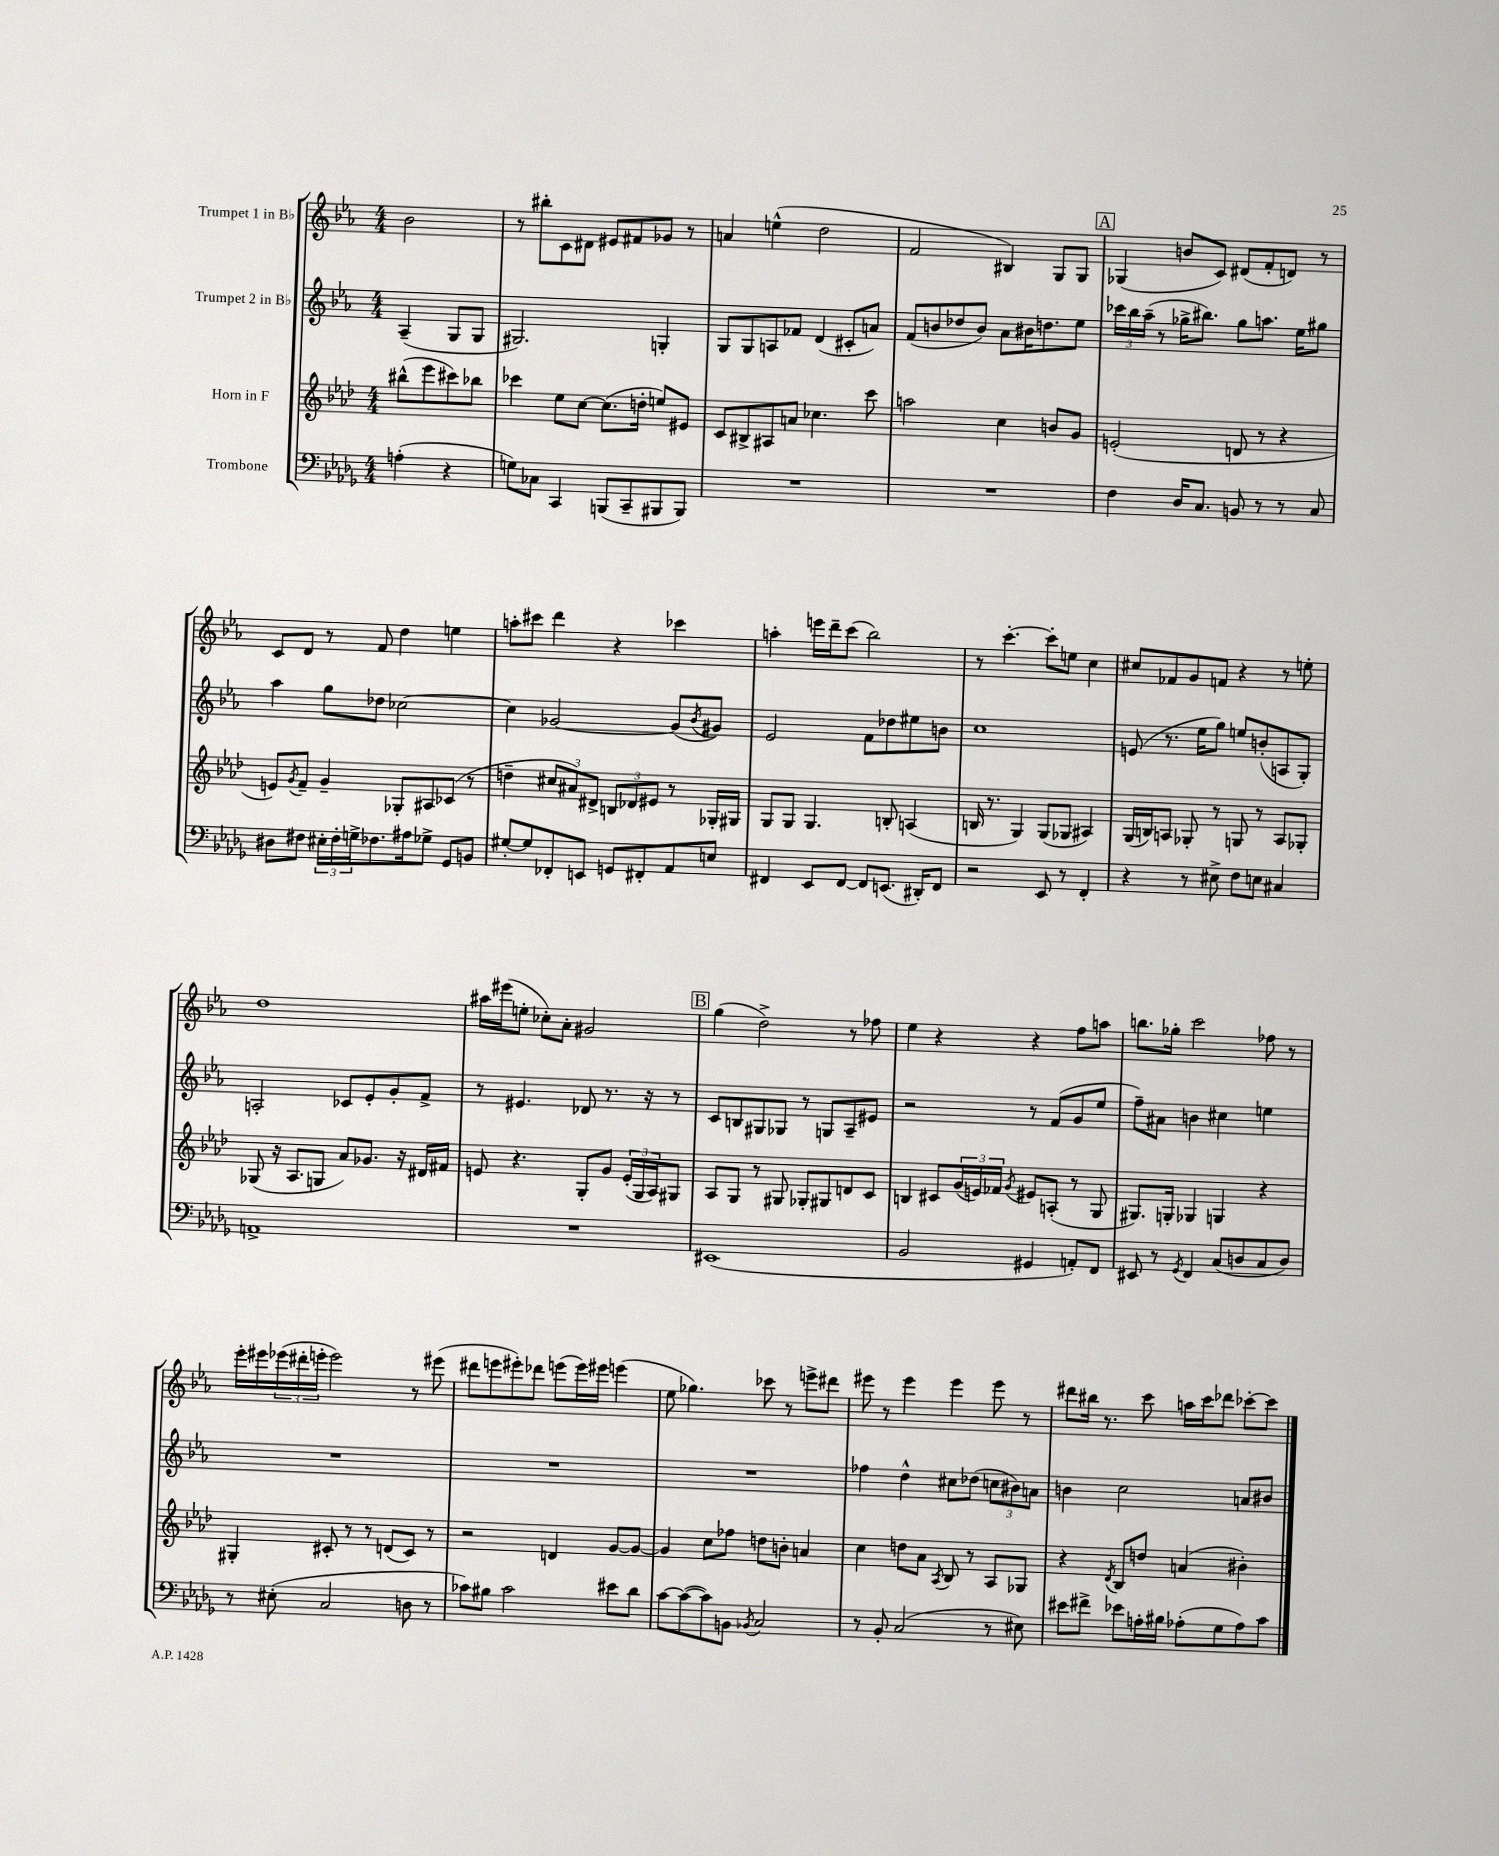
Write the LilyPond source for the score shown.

<<
\new StaffGroup <<
\new Staff = "s0" \with { instrumentName = "Trumpet 1 in Bb" } {
    \clef treble \key ees \major \numericTimeSignature \time 4/4 \partial 2
    bes'2 |
    r8 bis''8-. c'8 dis'8 eis'8 fis'8 ges'8 r8 |
    a'4 e''4-^( d''2 |
    f'2 bis4) g8 g8 |
    \mark \markup { \box "A" } ges4( b'8 c'8) dis'8( f'8-. d'8) r8 |
    c'8 d'8 r8 f'8 d''4 e''4 |
    a''8-. cis'''8 d'''4 r4 ces'''4 |
    a''4-. e'''16 d'''16-- c'''8( bes''2) |
    r8 c'''4.~-. c'''8-. e''8 c''4 |
    cis''8 fes'8 g'8 f'8 r4 r8 e''8-. |
    d''1 |
    ais''16 eis'''16( e''8-. ces''8-.) aes'8-. gis'2 |
    \mark \markup { \box "B" } g''4( d''2->) r8 fes''8 |
    ees''4 r4 r4 f''8 a''8 |
    b''8. ges''16-. c'''2 fes''8 r8 |
    ees'''16-. eis'''16 \tuplet 3/2 { ees'''16( dis'''16-. e'''16-. } e'''2) r8 eis'''8( |
    dis'''8 e'''8 eis'''8-.) des'''8 e'''8( e'''16) eis'''16 e'''4( |
    ees''8 ges''4.) ces'''8 r8 e'''8-> dis'''8 |
    eis'''8 r8 eis'''4 eis'''4 eis'''8 r8 |
    dis'''8 bis''16 r8. c'''8 a''16 c'''16 des'''8 ces'''8~-. ces'''8 \bar "|." |
}
\new Staff = "s1" \with { instrumentName = "Trumpet 2 in Bb" } {
    \clef treble \key ees \major \numericTimeSignature \time 4/4 \partial 2
    aes4--( g8 g8 |
    gis2.) g4-. |
    g8 g8 a8 fes'8 d'4( cis'8-. a'8) |
    f'8( b'8 des''8 b'8) aes'8 bis'16 d''8. ees''8 |
    \mark \markup { \box "A" } \tuplet 3/2 { ces'''16 bes''16 aes''16--( } r8 ges''16-> bis''8.) ges''8 a''8. ees''16 gis''8 |
    aes''4 g''8 des''8 ces''2~ |
    ces''4 ges'2~ ges'8( \acciaccatura { bes'8 } gis'8) |
    ees'2 f'8 des''8 eis''8 b'8 |
    c''1 |
    e'8( r8. ees''16 g''8) e''8 b'8-.( a8 g8-.) |
    a2-. ces'8 ees'8-. g'8-. f'8-> |
    r8 eis'4. des'8 r8. r16 r8 |
    \mark \markup { \box "B" } c'8 b8 gis8 ges8 r8 g8 aes8-- eis'8 |
    r2 r8 f'8( g'8 ees''8 |
    f''8--) ais'8 b'4 cis''4 e''4 |
    R1 |
    R1 |
    R1 |
    fes''4 d''4-^ cis''8 des''8( \tuplet 3/2 { c''8 bis'8) a'8 } |
    b'4 c''2 a'8 bis'8 \bar "|." |
}
\new Staff = "s2" \with { instrumentName = "Horn in F" } {
    \clef treble \key aes \major \numericTimeSignature \time 4/4 \partial 2
    bis''8-^( ees'''8 cis'''8) bes''8 |
    ces'''4 ees''8 c''8~ c''8.( d''16-. e''8) eis'8 |
    c'8 bis8-> ais8 a'8 ces''4. c'''8 |
    a''2 c''4 b'8 g'8 |
    \mark \markup { \box "A" } e'2-.( d'8 r8 r4 |
    e'8) \acciaccatura { g'8 } f'8-- g'4-- ges8-. ais8 ces'8( r8 |
    d''4-- \tuplet 3/2 { cis''8 ais'8) dis'8-> } \tuplet 3/2 { b8 des'8 eis'8 } r8 ges16-. gis16 |
    g8 g8 g4. b8-. a4( |
    b16 r8. g4) g8( ges8 ais4) |
    g16( b16) a8 ges8-. r8 g8 r8 a8 ges8-. |
    ges8( r16 aes8. g8 aes'8) ges'8. r16 dis'16 fis'16 |
    e'8 r4. g8-. g'8 \tuplet 3/2 { e'16-.( g16 aes16) } gis8 |
    \mark \markup { \box "B" } aes8 g8 r8 gis8 ges8-. gis8 d'8 c'8 |
    b4 cis'8 \tuplet 3/2 { g'16( e'16) fes'16 } \acciaccatura { g'8 } eis'8 a8-.( r8 g8 |
    gis8.) g16-. ges4 g4 r4 |
    gis4-. cis'8-. r8 r8 d'8( cis'8) r8 |
    r2 d'4 g'8~ g'8~ |
    g'4 c''8 fes''8 d''8 b'8-. a'4 |
    c''4 d''8 aes'8 \acciaccatura { aes8 } bes8 r8 aes8 ges8 |
    r4 \acciaccatura { des'8 } bes8 d''8 a'4( bis'4-.) \bar "|." |
}
\new Staff = "s3" \with { instrumentName = "Trombone" } {
    \clef bass \key des \major \numericTimeSignature \time 4/4 \partial 2
    a4-.( r4 |
    g8) ces8 c,4 b,,8( c,8-- bis,,8 bis,,8) |
    R1 |
    R1 |
    \mark \markup { \box "A" } f4 des16 c8. b,8 r8 r8 c8 |
    dis8 fis8 \tuplet 3/2 { eis16-. fis16-. g16-> } fes8. ais16 ges8-> ges,8 b,8 |
    gis8~-. gis8 fes,8-. e,8 g,8 fis,8-. aes,8 e8 |
    fis,4 ees,8 fis,8~ fis,8 e,8.( dis,16-.) fis,8 |
    r2 ees,8 r8 f,4-. |
    r4 r8 eis8-> f8 e8 cis4 |
    a,1-> |
    R1 |
    \mark \markup { \box "B" } eis,1( |
    bes,2 gis,4 a,8-.) f,8 |
    eis,8 r8 \acciaccatura { ges,8 } f,4 c8( d8 c8 d8) |
    r8 eis8-.( c2 d8 r8 |
    ces'8) bis8 ces'2 eis'8 des'8 |
    c'8~ c'8~( c'8) b,8 \acciaccatura { bes,8 } c2 |
    r8 bes,8-. c2( r8 eis8) |
    eis'8 fis'8-> ees'8 a16-. bis16 aes8-.( ges8 aes8) c'8 \bar "|." |
}
>>
>>
\layout { \context { \Score \remove "Bar_number_engraver" } }
